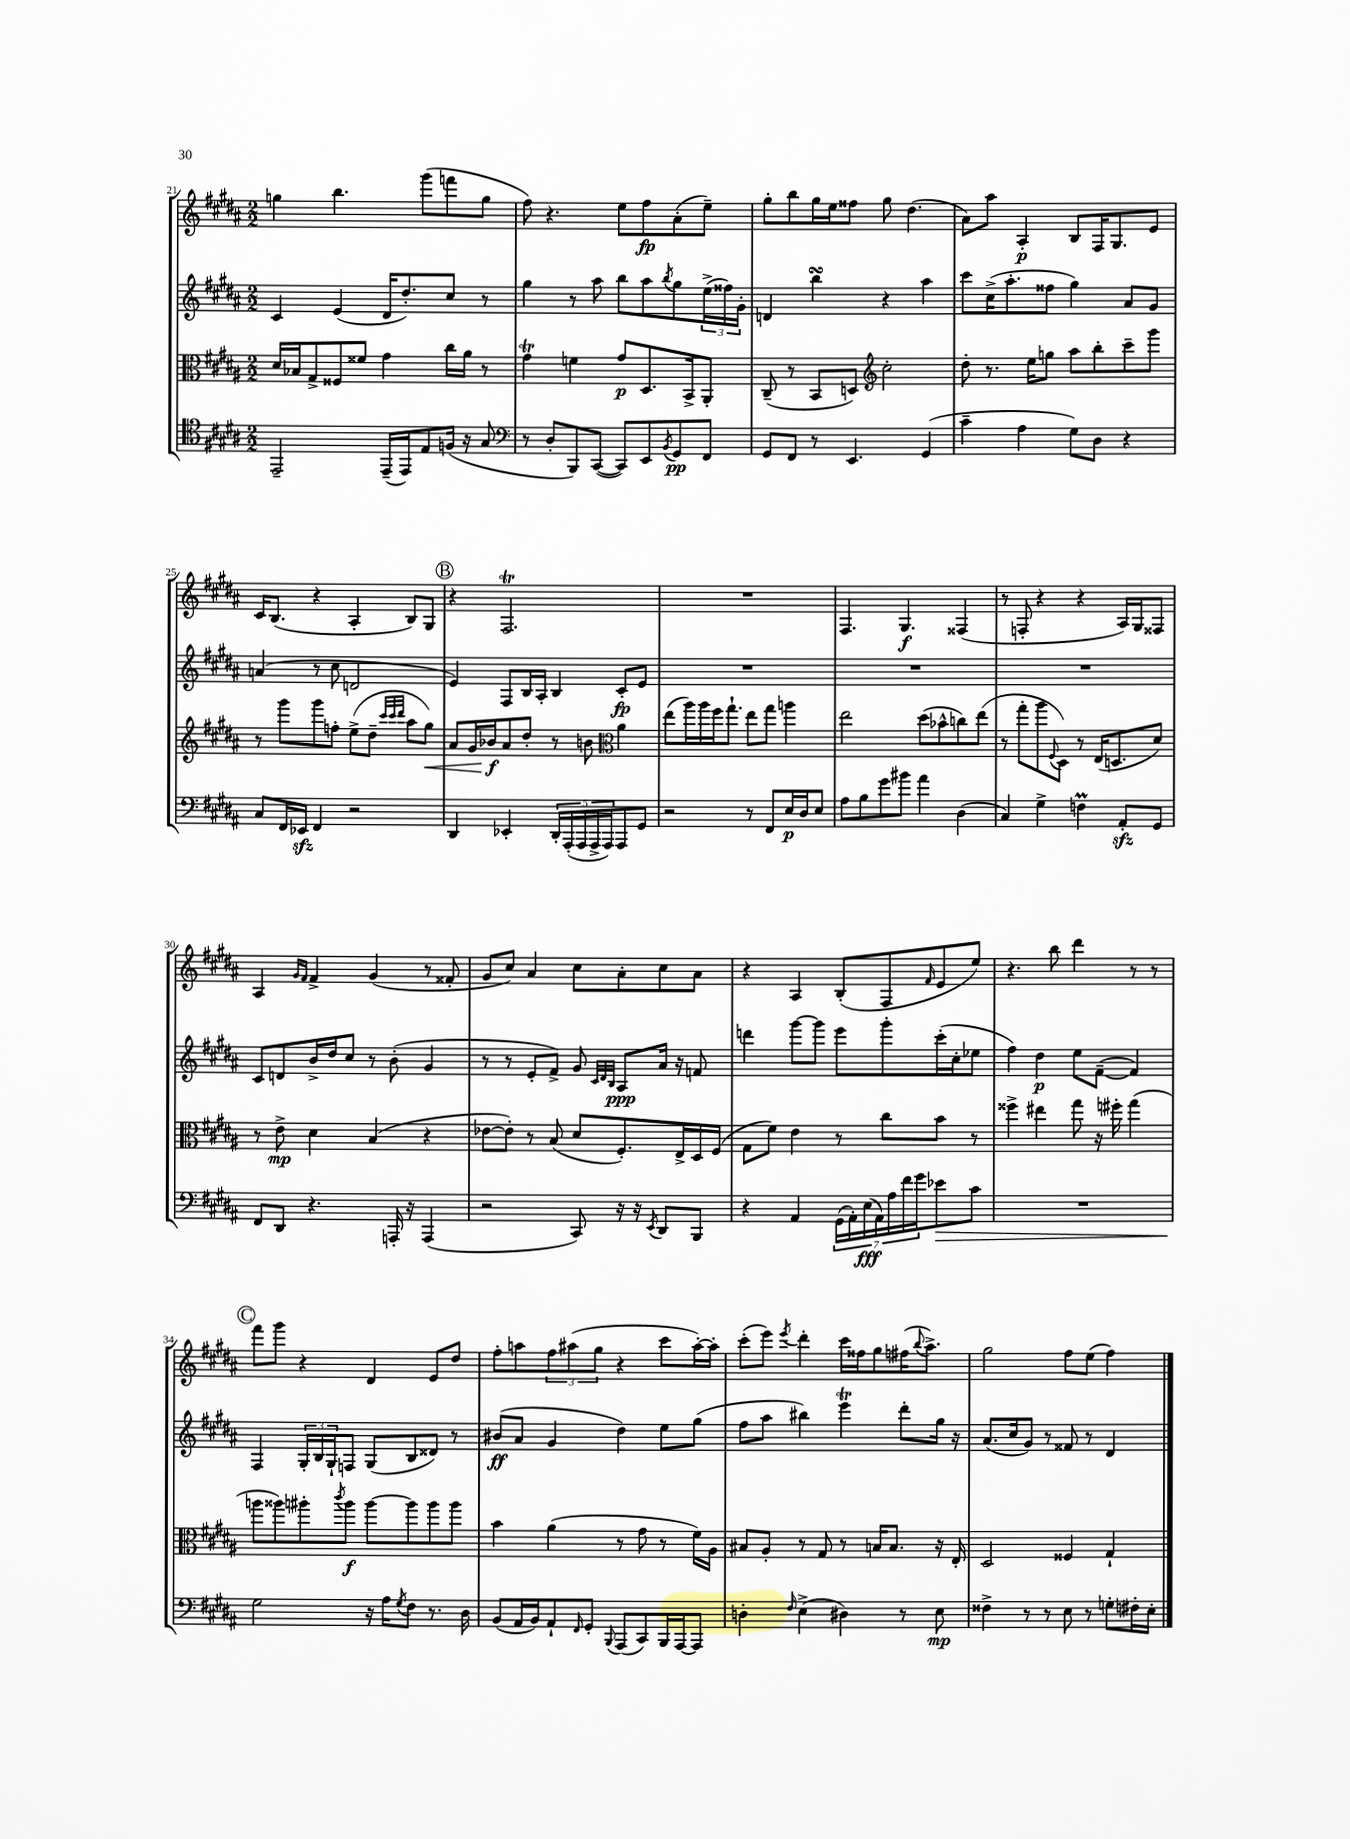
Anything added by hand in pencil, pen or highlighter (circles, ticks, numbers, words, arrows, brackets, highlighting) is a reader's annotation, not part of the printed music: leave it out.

**kern	**kern	**kern	**kern
*staff4	*staff3	*staff2	*staff1
*clefC4	*clefC3	*clefG2	*clefG2
*k[f#c#g#d#a#]	*k[f#c#g#d#a#]	*k[f#c#g#d#a#]	*k[f#c#g#d#a#]
*M2/2	*M2/2	*M2/2	*M2/2
2EE~	16d#	4c#	4gg
.	16B-	.	.
.	8G#^	.	.
.	8F##	(4e	4.bb
.	8f##	.	.
(16EE~	4g#	16d#	.
16EE)	.	8.dd#')	.
8E	.	.	(8ggg#
(16F	16cc#	8cc#	8fff
16r	16a#	.	.
8G#	8r	8r	8gg
=	=	=	=
*clefF4	*	*	*
8r	4g#	4gg#	8ff#)
8D#'	.	.	4.r
8BBB)	4f	8r	.
([8CC#	.	8aa#	.
8CC#])	8g#	8bb	8ee
8EE	8.D#	8aa#	8ff#
8qBB	.	8qbb	.
8GG#	.	8gg#	(8a#'
.	16BB^	.	.
8FF#	8AA#'	(24ee^	8ee~)
.	.	24ff##)	.
.	.	24g#'	.
=	=	=	=
8GG#	(8C#~	4d	8gg#'
8FF#	8r	.	8bb
8r	8BB	4bb	16gg#
.	.	.	16ee
4.EE	8D)	.	8ff##
*	*clefG2	*	*
.	2cc#'	4r	8gg#
.	.	.	(4.dd#
(4GG#	.	4aa#	.
=	=	=	=
4c#~	8dd#'	8ccc#	8a#)
.	8.r	(16cc#^	8aa#
.	.	8.aa#'	.
4A#	.	.	4A#'
.	16ee	.	.
.	8gg	8ff##	.
8G#)	8aa#	4gg#)	8B
8D#	8bb'	.	16F#
.	.	.	8.G#
4r	8ccc#~	8a#	.
.	8ggg#	8g#	8e
=	=	=	=
8C#	8r	(4a	16c#
.	.	.	(8.B
16FF#	8ggg#	.	.
16EE-	.	.	.
4FF#	8ggg#	8r	4r
.	8ff'	8cc#	.
2r	(8ee^	2d	4A#'
.	8dd#~	.	.
.	32qqccc#	.	.
.	32qqccc#	.	.
.	32qqddd#	.	.
.	8aa#	.	8B)
.	8gg#)	.	8G#
=	=	=	=
4DD#	8a#	4e)	4r
.	16g#	.	.
.	16b-	.	.
4EE-'	8a#	8F#	2.F#
.	8dd#'	16B	.
.	.	16A#'	.
20DD#'	8r	4B	.
(20AAA#'	.	.	.
20AAA#	.	.	.
.	8b	.	.
20AAA#^	.	.	.
20AAA#)	.	.	.
*	*clefC3	*	*
8AAA#	4a#	8c#'	.
8GG#	.	8e	.
=	=	=	=
2r	(8ee	1r	1r
.	16aa#)	.	.
.	16aa#	.	.
.	16ff#	.	.
.	8.gg#`	.	.
8r	8ee	.	.
8FF#	8gg#	.	.
16E	4aa	.	.
16D#	.	.	.
8E	.	.	.
=	=	=	=
8A#	2ee	1r	4.F#
8B	.	.	.
8g#	.	.	.
8b#	.	.	4.G#
4a#	(8dd#	.	.
.	8b-^^	.	.
(4D#	8cc)	.	(4F##
.	(8ee	.	.
=	=	=	=
4C#)	8r	1r	8r
.	8gg#'	.	8F'
4G#^	8aa#	.	4r
.	8qqF#	.	.
.	8D#)	.	.
4F	8r	.	4r
.	(16E	.	.
.	8.D	.	.
8AA#'	.	.	16A#)
.	.	.	16G#
8GG#	8d#)	.	8F##
=	=	=	=
8FF#	8r	8c#	4A#
8DD#	8e^	8d	.
.	.	.	16qqg#
.	.	.	16qqf#
4.r	4d#	16b^	4f#^
.	.	16dd#	.
.	.	8cc#	.
.	(4B	8r	(4g#
16AAA'	.	(8b'	.
16r	.	.	.
(4AAA	4r	4g#	8r
.	.	.	8f##'
=	=	=	=
2r	[8e-	8r	8g#
.	8e-'])	8r	8cc#)
.	8r	8e'	4a#
.	(8B	8f#^)	.
8CC#)	8d#	8g#	8cc#
.	.	32qqc#	.
.	.	32qqd#	.
.	.	32qqB	.
16r	8.F#')	8A#	8a#'
16r	.	.	.
8qEE	.	.	.
8DD#	.	16a#	8cc#
.	16E^	16r	.
8BBB	16D#	8f	8a#
.	(16F#	.	.
=	=	=	=
4r	8G#	4ddd	4r
.	8f#)	.	.
4AA#	4e	[8ggg#	4A#
.	.	8ggg#]	.
(28GG#	8r	8eee	(8B'
28AA#')	.	.	.
(28E	.	.	.
28AA#)	.	.	.
.	8cc#	8ggg#'	8F#
28A#	.	.	.
28f#	.	.	.
28g#	.	.	.
.	.	.	16qqf#
8e-	8b	(16ccc#'	8e
.	.	16cc#'	.
8c#	8r	8ee-	8ee)
=	=	=	=
1r	4ff##^	4ff#)	4.r
.	4ee#	4dd#	.
.	.	.	8bb
.	8gg#	8ee	4ddd#
.	16r	([8f#~	.
.	16ff#'	.	.
.	(4gg#	4f#])	8r
.	.	.	8r
=	=	=	=
2G#	8aa	4F#	8fff#
.	8aa##)	.	8ggg#
.	8aa#'	24G#'	4r
.	.	24B	.
.	.	24G#`	.
.	8qccc#	.	.
.	8aa#	8F	.
16r	[8aa#	(8G#	4d#
16A#	.	.	.
8qG#	.	.	.
8F#	8aa#]	8B	.
8.r	8aa#	8d##)	8e
.	8aa#	8r	8dd#
16D#	.	.	.
=	=	=	=
(8BB	4b	(8b#	8ff#'
16AA#	.	8a#	8aa
16BB)	.	.	.
8AA#`	(4a#	4g#	12ff#
.	.	.	(12aa#
16qqFF#	.	.	.
8GG#'	.	.	.
.	.	.	12gg#
8qqBBB	.	.	.
(8AAA#	8r	4dd#)	4r
8CC#)	8g#	.	.
16BBB	8r	8ee	8ccc#
[16AAA#	.	.	.
8AAA#]	16f#)	(8gg#	[16aa#')
.	16A#	.	16aa#']
=	=	=	=
4D'	8B#	8ff#	(8ccc#'
.	8A#'	8aa#	8eee)
16qqF#	.	.	8qeee
(4E^	8r	4bb#)	4ddd#'
.	8G#	.	.
4D#)	8r	4eee	16ccc#
.	.	.	16ff##
.	16B	.	8gg#
.	8.B	.	.
8r	.	8ddd#'	(16ff#
.	.	.	8qqbb
.	.	.	8.aa#^)
8E	16r	16gg#	.
.	16E'	16r	.
=	=	=	=
4F##^	2D#	(8.a#	2gg#
.	.	16cc#	.
8r	.	8g#)	.
8r	.	8r	.
8E	4F##	8f##	8ff#
8r	.	8r	(8ee
8G'	4G#`	4d#	4ff#)
16F#'	.	.	.
16E'	.	.	.
==	==	==	==
*-	*-	*-	*-
